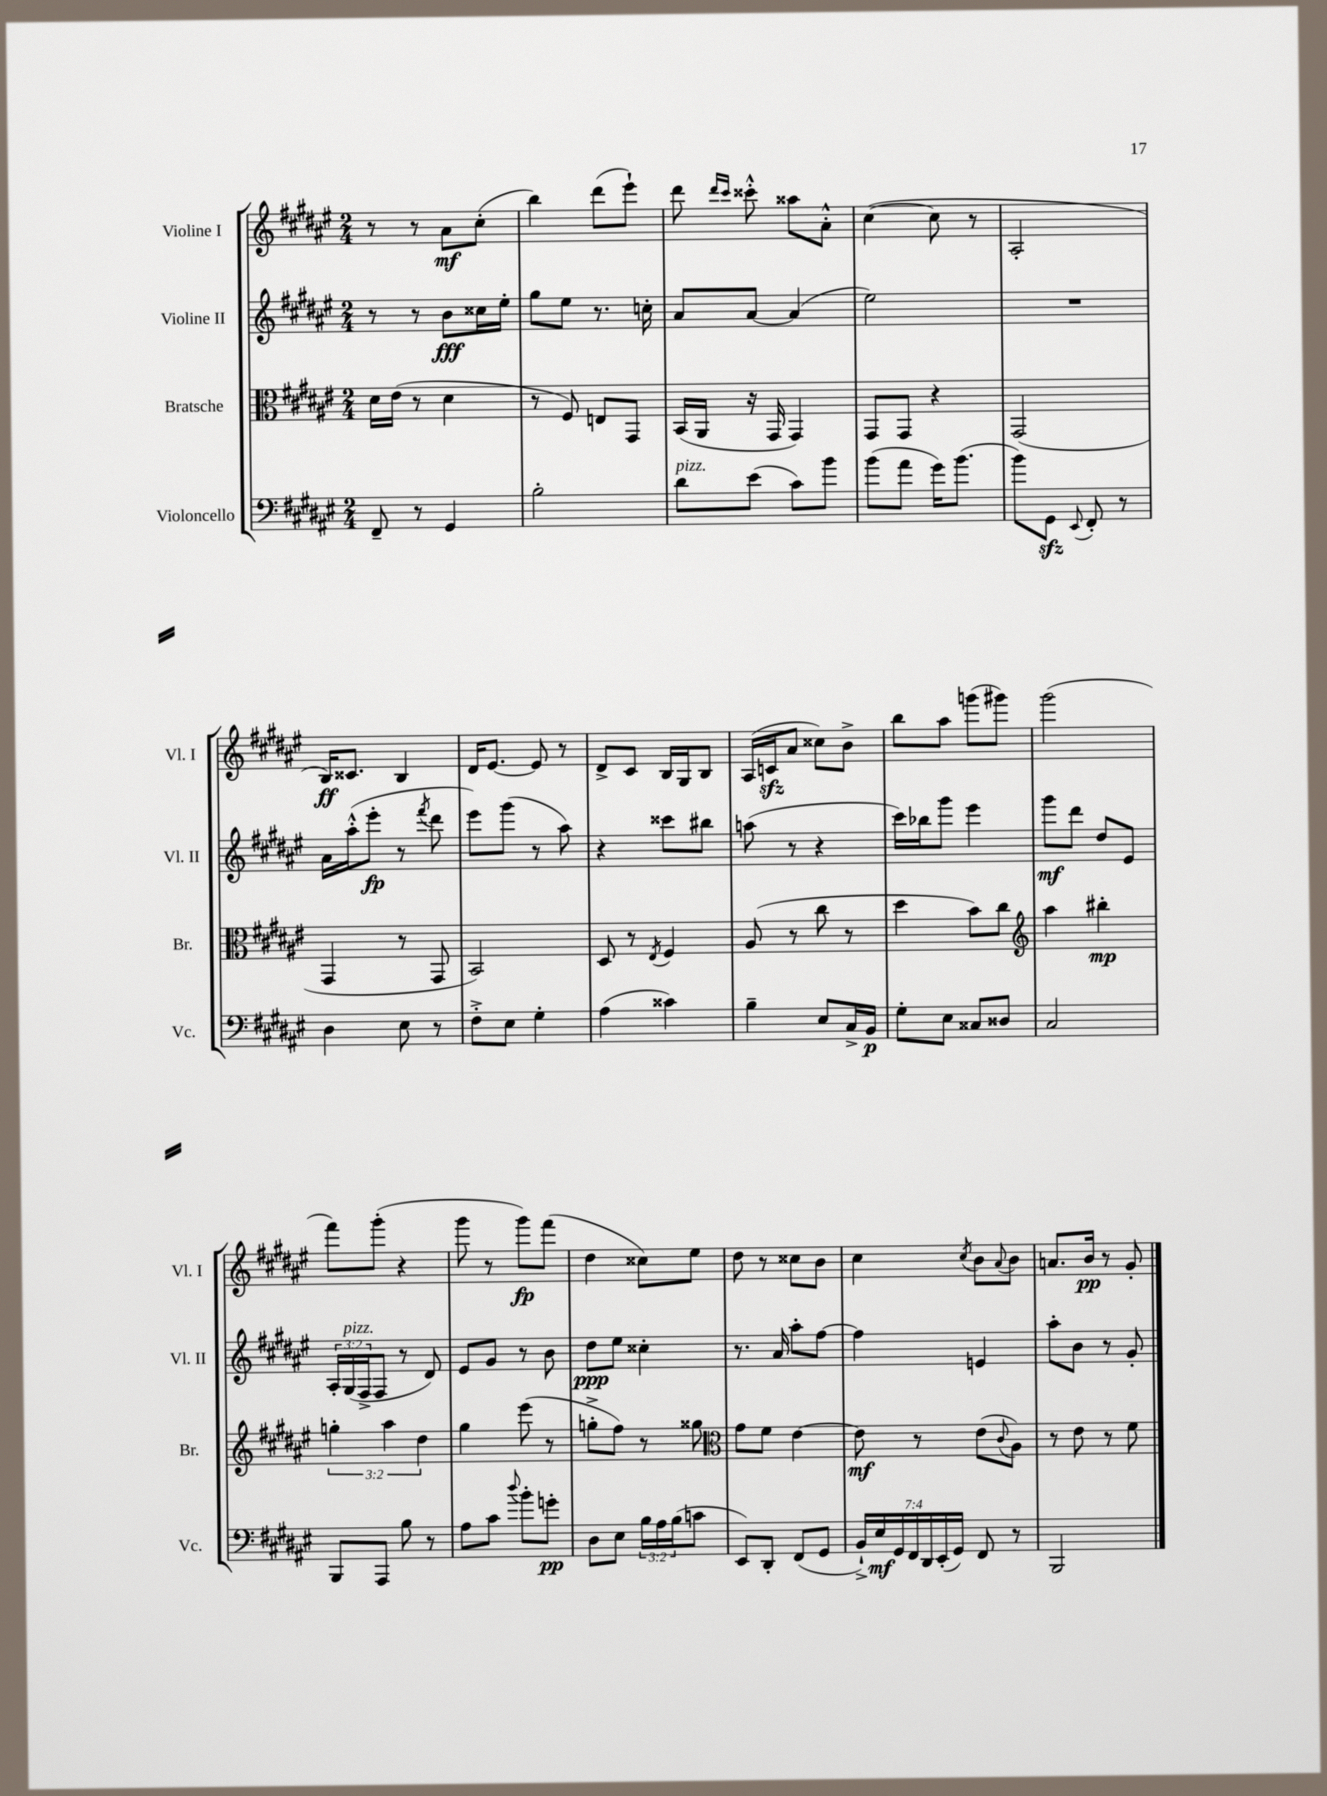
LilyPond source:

<<
\new StaffGroup <<
\new Staff = "s0" \with { instrumentName = "Violine I" shortInstrumentName = "Vl. I" } {
    \clef treble \key fis \major \numericTimeSignature \time 2/4
    r8 r8 ais'8\mf cis''8-.( |
    b''4) dis'''8( eis'''8-!) |
    dis'''8 \grace { dis'''16 cis'''16 } cisis'''8-.-^ aisis''8 ais'8-.-^ |
    cis''4~( cis''8 r8 |
    ais2-. |
    b16\ff) cisis'8. b4 |
    dis'16 eis'8.~ eis'8 r8 |
    dis'8-> cis'8 b16 gis16 b8 |
    ais16( c'16\sfz ais'8 cisis''8) b'8-> |
    b''8 ais''8 g'''8( gis'''8) |
    gis'''2( |
    fis'''8) gis'''8-.( r4 |
    gis'''8 r8 gis'''8\fp) fis'''8( |
    dis''4 cisis''8) eis''8 |
    dis''8 r8 cisis''8 b'8 |
    cis''4 \acciaccatura { cis''8 } b'8 \appoggiatura { ais'8 } b'8 |
    a'8. b'16\pp r8 gis'8-. \bar "|." |
}
\new Staff = "s1" \with { instrumentName = "Violine II" shortInstrumentName = "Vl. II" } {
    \clef treble \key fis \major \numericTimeSignature \time 2/4 \override Staff.TupletNumber.text = #tuplet-number::calc-fraction-text
    r8 r8 b'8\fff cisis''16 eis''16-. |
    gis''8 eis''8 r8. c''16-. |
    ais'8 ais'8~ ais'4( |
    eis''2) |
    R2 |
    ais'16 ais''16-.-^( eis'''8-.\fp r8 \acciaccatura { fis'''8 } dis'''8 |
    eis'''8) gis'''8( r8 ais''8) |
    r4 cisis'''8 bis''8 |
    a''8( r8 r4 |
    cis'''16) bes''16 gis'''8 eis'''4 |
    gis'''8\mf dis'''8 dis''8 eis'8 |
    \tuplet 3/2 { ais16-. gis16^\markup { \italic "pizz." }( fis16-> } fis8 r8 dis'8) |
    eis'8 gis'8 r8 b'8 |
    dis''8\ppp eis''8 cisis''4-. |
    r8. ais'16 ais''8-. fis''8~ |
    fis''4 e'4 |
    ais''8-. b'8 r8 gis'8-. \bar "|." |
}
\new Staff = "s2" \with { instrumentName = "Bratsche" shortInstrumentName = "Br." } {
    \clef alto \key fis \major \numericTimeSignature \time 2/4 \override Staff.TupletNumber.text = #tuplet-number::calc-fraction-text
    dis'16 eis'16( r8 dis'4 |
    r8 fis8) e8 gis,8 |
    b,16( ais,16 r16 gis,16 gis,4) |
    gis,8 gis,8 r4 |
    gis,2( |
    gis,4 r8 gis,8 |
    b,2) |
    dis8 r8 \acciaccatura { eis8 } fis4 |
    ais8( r8 cis''8 r8 |
    dis''4 b'8) cis''8 |
    \clef treble ais''4 bis''4-.\mp |
    \tuplet 3/2 { g''4-. ais''4 dis''4 } |
    gis''4 eis'''8( r8 |
    g''8-.-> fis''8) r8 gisis''8 |
    \clef alto gis'8 fis'8 eis'4~ |
    eis'8\mf r8 eis'8( \appoggiatura { cis'8 } ais8) |
    r8 eis'8 r8 fis'8 \bar "|." |
}
\new Staff = "s3" \with { instrumentName = "Violoncello" shortInstrumentName = "Vc." } {
    \clef bass \key fis \major \numericTimeSignature \time 2/4 \override Staff.TupletNumber.text = #tuplet-number::calc-fraction-text
    fis,8-- r8 gis,4 |
    b2-. |
    dis'8^\markup { \italic "pizz." } eis'8( cis'8) b'8 |
    b'8( ais'8 gis'16) b'8.( |
    b'8) gis,8\sfz \appoggiatura { eis,8 } fis,8-. r8 |
    dis4 eis8 r8 |
    fis8-.-> eis8 gis4-. |
    ais4( cisis'4) |
    b4-- eis8 cis16-> b,16\p |
    gis8-. eis8 cisis8 disis8 |
    cis2 |
    b,,8 ais,,8 b8 r8 |
    ais8 cis'8 \appoggiatura { dis''8 } b'8-. g'8-.\pp |
    dis8 eis8 \tuplet 3/2 { b16 ais16 b16( } c'8 |
    eis,8) dis,8-. fis,8( gis,8 |
    \tuplet 7/4 { b,16-!->) eis16\mf gis,16 fis,16 dis,16 eis,16-.( gis,16) } fis,8 r8 |
    b,,2 \bar "|." |
}
>>
>>
\layout { \context { \Score \remove "Bar_number_engraver" } }
